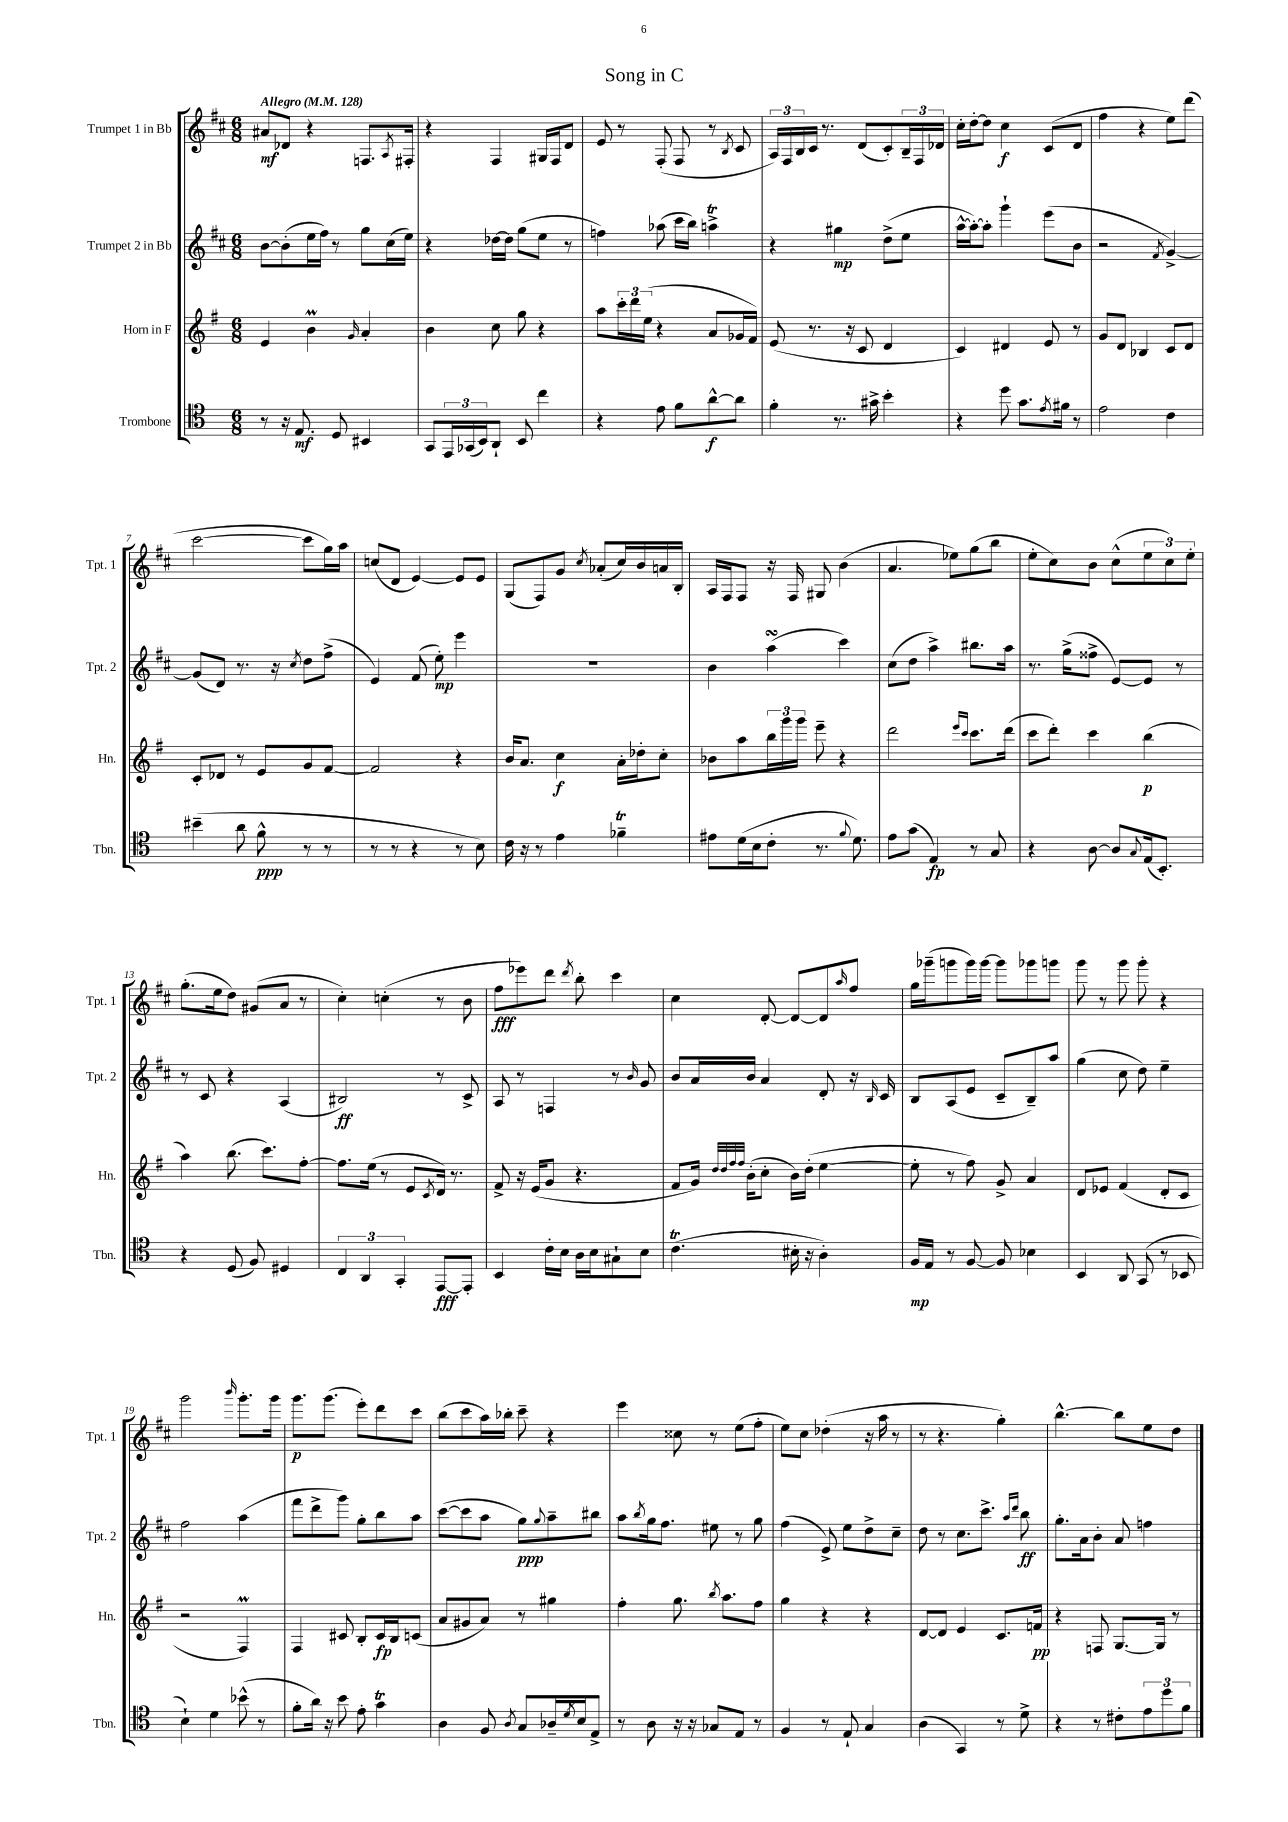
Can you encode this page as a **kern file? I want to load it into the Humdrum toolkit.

**kern	**kern	**kern	**kern
*staff4	*staff3	*staff2	*staff1
*clefC4	*clefG2	*clefG2	*clefG2
*k[]	*k[f#]	*k[f#c#]	*k[f#c#]
*M6/8	*M6/8	*M6/8	*M6/8
*MM128	*MM128	*MM128	*MM128
8r	4e	[8b	8a#
16r	.	(8b']	8d-
8.E	.	.	.
.	4b	16ee	4r
.	.	16ff#)	.
8D	.	8r	.
.	16qqg	.	.
4BB#	4a'	8gg	8.F
.	.	(16cc#	.
.	.	.	8qA
.	.	16ee)	16F#'
=	=	=	=
8GG	4b	4r	4r
24EE	.	.	.
(24GG-	.	.	.
24BB)	.	.	.
8AA`	8cc	[16dd-	4F#
.	.	16dd-]	.
8BB	8gg	(8gg	.
4cc	4r	8ee	16G#
.	.	.	16F#
.	.	8r	8d
=	=	=	=
4r	8aa	4ff)	8e
.	24ccc'	.	8r
.	24ddd	.	.
.	(24ee	.	.
8e	4r	(8aa-	(8F#'
8f	.	16ccc#	8F#
.	.	16bb)	.
[8a^^	8a	4aa^	8r
.	.	.	8qB
8a]	16g-	.	8c#
.	16f#)	.	.
=	=	=	=
4f'	(8e	4r	24A)
.	.	.	24F#
.	.	.	24B
.	8.r	.	16c#
.	.	.	8.r
8.r	.	4gg#	.
.	16r	.	.
.	8c	.	(8d
16g#^	.	.	.
4b'	4d	(8dd^	8c#')
.	.	8ee	24B~
.	.	.	24F#
.	.	.	24d-
=	=	=	=
4r	4c)	[16aa^^	16cc#'
.	.	16aa'_)	[16dd'
.	.	8aa']	8dd]
8dd	4d#	4ggg`	4cc#
8.g	.	.	.
.	8e	(8eee	(8c#
8qe	.	.	.
16f#	.	.	.
8r	8r	8b	8d
=	=	=	=
2e	8g	2r	4ff#
.	8d	.	.
.	4B-	.	4r
.	.	8qf#	.
4c	8c	[4g^)	8ee)
.	8d	.	(8ddd
=	=	=	=
(4b#~	8c'	(8g]	[2ccc#
.	8d-	8d)	.
8a	8r	8.r	.
8f^^	8e	.	.
.	.	16r	.
.	.	8qcc#	.
8r	8g	8dd	8ccc#]
8r	[8f#	(8ff#^	16gg)
.	.	.	16aa
=	=	=	=
8r	2f#]	4e)	(8cc
8r	.	.	8d
4r	.	(8f#	[4e)
.	.	8ee')	.
8r	4r	4eee	8e]
8B)	.	.	8e
=	=	=	=
16c	16b	2.r	(8G
16r	8.a	.	.
8r	.	.	8F#)
4e	4cc	.	8g
.	.	.	8qcc#
.	.	.	(8a-'
4f-~	16a'	.	16cc#)
.	16dd-'	.	16b
.	8cc'	.	16a
.	.	.	16B'
=	=	=	=
8e#	8b-	4b	16A
.	.	.	16F#
(16d	8aa	.	8F#
16B	.	.	.
8c'	24bb	(4aa	16r
.	24ggg	.	.
.	.	.	16F#
.	24ggg	.	.
8.r	8eee~	.	8G#
.	4r	4ccc#)	(4b
8qqf	.	.	.
8.d)	.	.	.
=	=	=	=
8e	2ddd	(8cc#	4.a
(8g	.	8dd	.
4E)	.	4aa^)	.
.	.	.	8ee-)
.	16qqeee	.	.
.	16qqccc	.	.
8r	8.ccc	8.bb#	(8gg
8G	.	.	8bb
.	(16ddd	16aa	.
=	=	=	=
4r	8ccc	8.r	8ee'
.	8ddd')	.	8cc#)
.	.	(16gg^	.
[8A	4ccc	8ff##^	8b
8A]	.	[8e)	(8cc#^^
8qqG	.	.	.
(16E	(4bb	8e]	12ee
8.BB')	.	.	.
.	.	.	12cc#)
.	.	8r	.
.	.	.	12ee'
=	=	=	=
4r	4aa)	8r	(8.gg'
.	.	8c#	.
.	.	.	16ee
(8D	(8.bb	4r	8dd)
8F)	.	.	(8g#
.	8.ccc)	.	.
4D#	.	(4A	8a
.	[8ff#'	.	8r
=	=	=	=
6C	8.ff#]	2B#)	4cc#')
6AA	.	.	.
.	(16ee	.	.
.	8r	.	(4cc'
6GG'	.	.	.
.	8e	.	.
.	8qc	.	.
[8EE	16d)	8r	8r
.	8.r	.	.
8EE']	.	8c#^	8b
=	=	=	=
4BB	8f#^	8A	8ff#
.	16r	8r	8eee-)
.	(16e	.	.
16c'	8g	4F	8ddd
16B	.	.	.
.	.	.	8qddd
16A	4.r	.	8bb'
16B	.	.	.
8G#`	.	8r	4ccc#
.	.	16qqb	.
8B	.	8g	.
=	=	=	=
(4.c	8f#	8b	4cc#
.	16g)	16a	.
.	32qqdd	.	.
.	32qqdd	.	.
.	32qqff#	.	.
.	32qqff#	.	.
.	(16b'	16b	.
.	8cc'	4a	[8d'
16B#'	16b)	.	8d_
16r	(16dd'	.	.
4A')	[4ee	8d'	8d]
.	.	.	16qqaa
.	.	16r	8ff#
.	.	16qqB	.
.	.	16c#	.
=	=	=	=
16F	8ee']	8B	16gg
16E	.	.	(16ggg-~
8r	8r	(8A	8ggg
[8F	8ff#)	8e	16ggg)
.	.	.	[16ggg
8F]	8g^	8c#~	8ggg]
4B-	4a	8B~)	8ggg-
.	.	8aa	8ggg
=	=	=	=
4BB	8d	(4gg	8ggg
.	8e-	.	8r
8AA	(4f#	8cc#	8ggg
(8GG	.	8dd)	8ggg'
8r	8d'	4ee~	4r
8BB-	8c	.	.
=	=	=	=
4B`)	2r	2ff#	2ggg
4d	.	.	.
.	.	.	16qqbbb
(8b-^^	4F#)	(4aa	8.ggg'
8r	.	.	.
.	.	.	16ggg
=	=	=	=
8f'	4F#	8fff#	8.ggg
16a)	.	8ddd^	.
16r	.	.	(8.ggg
8b	8c#	8ggg)	.
8e'	8B'	8gg'	8eee')
4g	16c#	8bb	8ddd
.	16B	.	.
.	(8c	8aa	8ccc#
=	=	=	=
4A	8a	([8ccc#	(8bb
.	8g#	8ccc#]	8ccc#
8F	8a)	8aa	16aa)
.	.	.	16bb-'
8qA	.	.	.
8G	8r	8gg)	8ccc#~
.	.	8qqgg	.
16A-~	4gg#	8aa~	4r
8qd	.	.	.
16B	.	.	.
8E^	.	8bb#	.
=	=	=	=
8r	4ff#'	8aa	4eee
.	.	8qbb	.
8A	.	16gg	.
.	.	8.ff#	.
16r	8.gg	.	8cc##
16r	.	.	.
8G-	.	8ee#	8r
.	8qbb	.	.
.	8.aa	.	.
8E	.	8r	(8ee
8r	8ff#	8gg	8ff#'
=	=	=	=
4F	4gg	(4ff#	8ee)
.	.	.	8cc#
8r	4r	8e^)	(4dd-'
8E`	.	8ee	.
4G	4r	8dd^	16r
.	.	.	16aa
.	.	8cc#~	8r
=	=	=	=
(4A	[8d	8dd	8r
.	8d]	8r	4.r
4GG)	4e	8.cc#	.
.	.	8.ccc#^	.
8r	8.c	.	4gg')
.	.	16qqaa	.
.	.	16qqddd	.
8d^	.	8bb	.
.	16f	.	.
=	=	=	=
4r	4r	8.gg'	[4.bb^^
.	.	16a	.
8r	8F	8b'	.
8c#'	[8.G	8a	8bb]
12e	.	4ff	8ee
.	16G]	.	.
12dd	.	.	.
.	8r	.	8dd
12f	.	.	.
==	==	==	==
*-	*-	*-	*-
